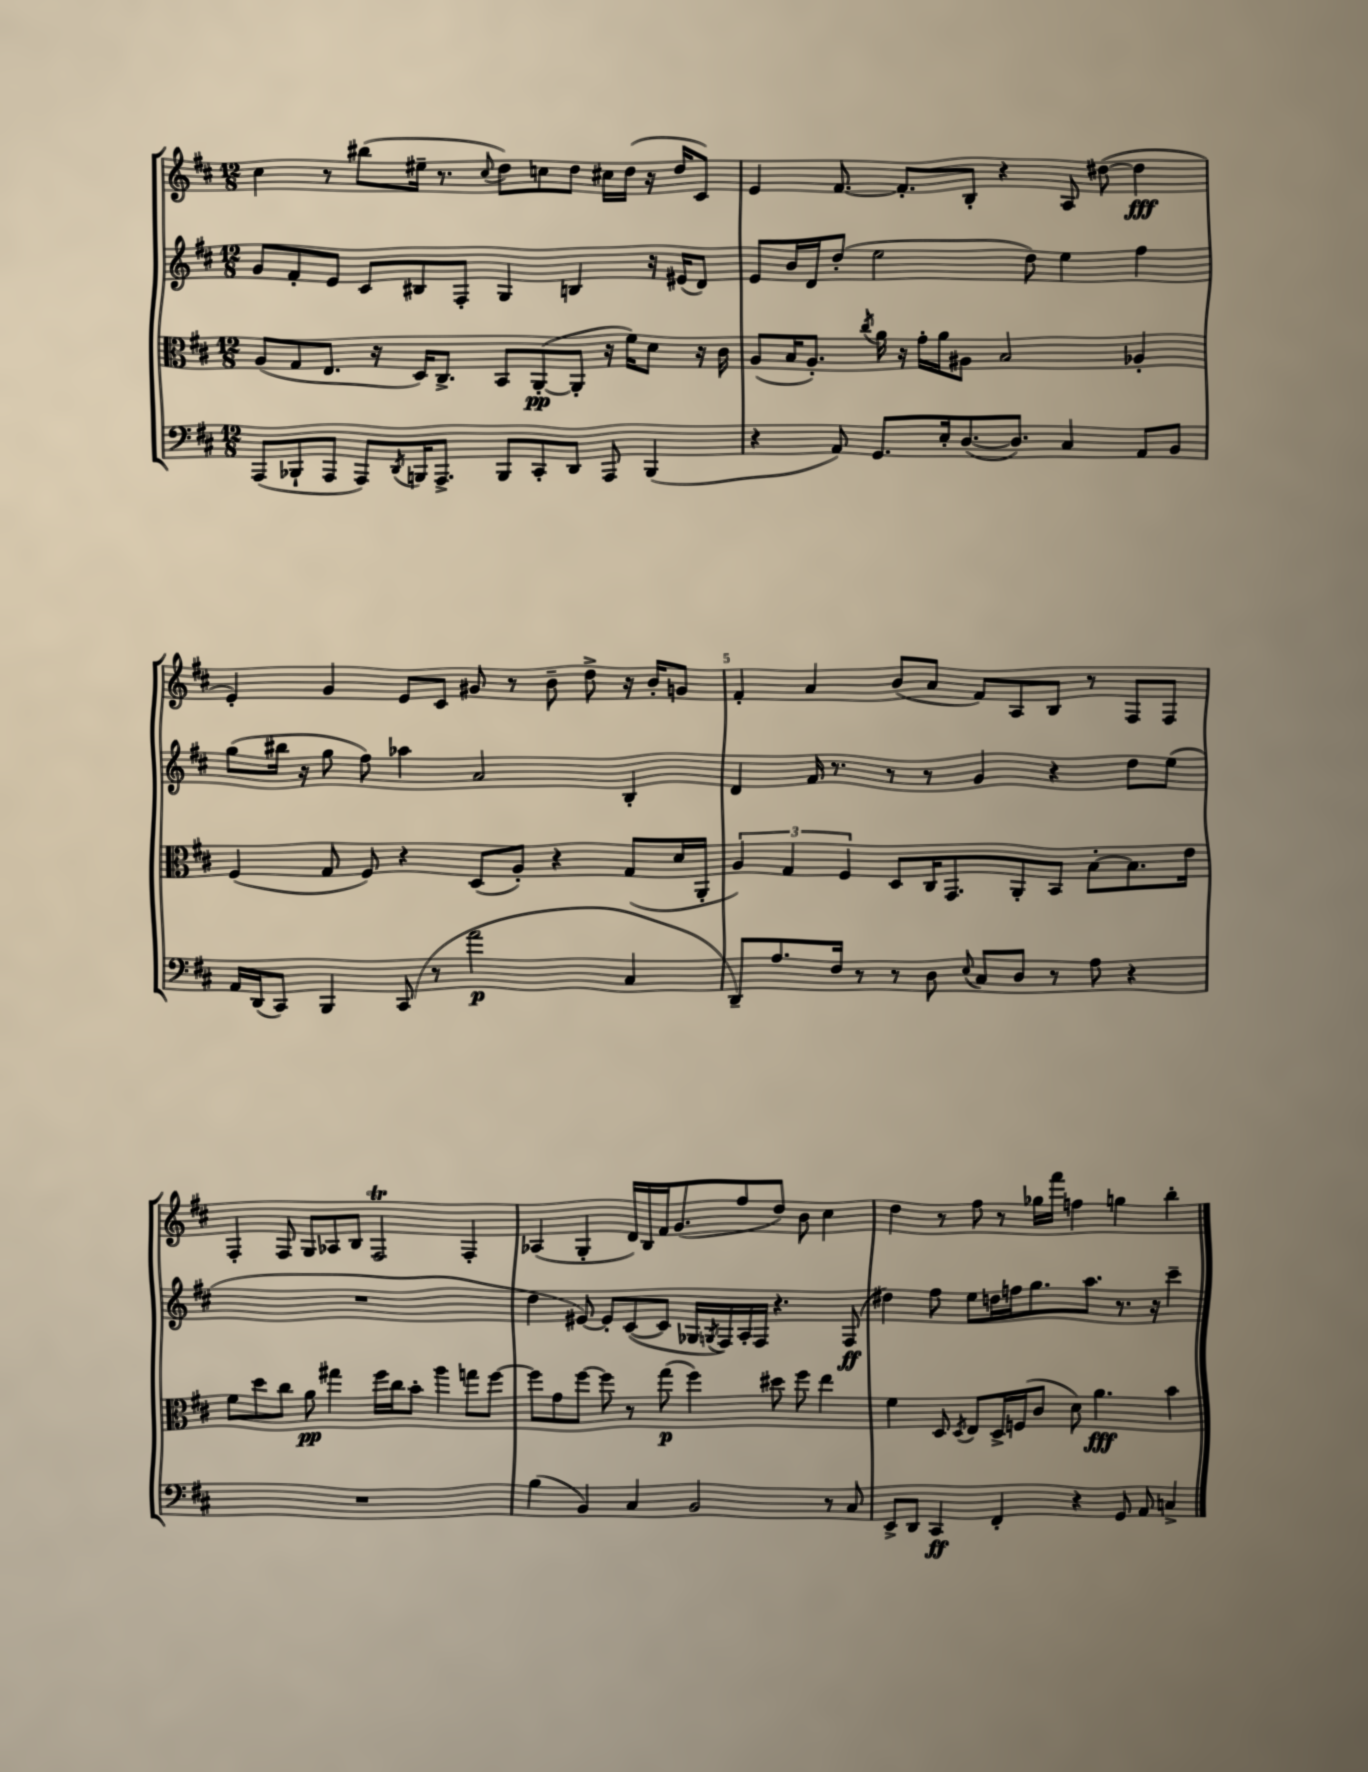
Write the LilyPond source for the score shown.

<<
\new StaffGroup <<
\new Staff = "s0" {
    \clef treble \key d \major \numericTimeSignature \time 12/8
    cis''4 r8 bis''8( eis''16-- r8. \appoggiatura { cis''8 } d''8) c''8 d''8 cis''16 d''16( r16 d''16 cis'8) |
    e'4 fis'8.~ fis'8.-. b8-. r4 a8 dis''8~( dis''4\fff |
    e'4-.) g'4 e'8 cis'8 gis'8 r8 b'8-- d''8-> r16 b'16-. g'8 |
    fis'4-. a'4 b'8( a'8 fis'8) a8 b8 r8 fis8 fis8 |
    fis4-. fis8 g8 aes8 b8 fis2\trill fis4-. |
    aes4( g4-. d'16) b16 fis'16 g'8.( fis''8 d''8) b'8 cis''4 |
    d''4 r8 fis''8 r8 ges''16 fis'''16 f''4 g''4 b''4-. \bar "|." |
}
\new Staff = "s1" {
    \clef treble \key d \major \numericTimeSignature \time 12/8
    g'8 fis'8-. e'8 cis'8 bis8 fis8-. g4 b4 r16 eis'16( d'8) |
    e'8 b'16 d'16 d''8-.( e''2 d''8) e''4 fis''4 |
    g''8( bis''16 r16 g''8 fis''8) aes''4 a'2 b4-. |
    d'4 fis'16 r8. r8 r8 g'4 r4 d''8 e''8( |
    R1. |
    d''4 eis'8~) eis'8-. cis'8~( cis'8 ges16 \acciaccatura { g8 } fis16) a16-. fis16 r4. fis8\ff( |
    dis''4) fis''8 e''8 d''16 f''16 g''8. a''8. r8. r16 cis'''4-- \bar "|." |
}
\new Staff = "s2" {
    \clef alto \key d \major \numericTimeSignature \time 12/8
    a8( g8 e8. r16 d16) cis8.-> b,8 a,8~-.\pp( a,8-. r16 fis'16) d'8 r16 cis'16 |
    a8( b16 a8.-.) \acciaccatura { cis''8 } a'16 r16 g'16-. a'16 ais8 b2 aes4-. |
    fis4( g8 fis8) r4 d8( a8-.) r4 g8( d'16 a,16-. |
    \tuplet 3/2 { a4) g4 fis4 } d8 cis16 g,8. a,8-. b,8 b8~-. b8. e'16 |
    fis'8 d''8 cis''8 a'8\pp gis''4 fis''16 cis''16 b'8-. a''4 g''8 fis''8~ |
    fis''8 g'8 fis''8~ fis''8 r8 g''8\p( fis''4) dis''8 fis''8 e''4 |
    fis'4 d8 \acciaccatura { d8 } e8 d16-> f16( cis'8 d'8) a'4.\fff b'4 \bar "|." |
}
\new Staff = "s3" {
    \clef bass \key d \major \numericTimeSignature \time 12/8
    a,,8( bes,,8-! a,,8 a,,8) \acciaccatura { d,8 } b,,16 a,,8.-> b,,8 cis,8-. d,8 a,,8 b,,4( |
    r4 a,8) g,8. e16-. d8.~( d8.) cis4 a,8 b,8 |
    a,16 d,16( cis,8) b,,4 cis,8( r8 a'2\p cis4 |
    d,8--) a8. fis16 r8 r8 d8 \appoggiatura { e8 } cis8 d8 r8 a8 r4 |
    R1. |
    b4( b,4) cis4 b,2 r8 cis8 |
    e,8-> d,8 cis,4\ff fis,4-. r4 g,8 a,8 c4-> \bar "|." |
}
>>
>>
\layout { \context { \Score currentBarNumber = #2 \override BarNumber.break-visibility = ##(#f #t #t) barNumberVisibility = #(every-nth-bar-number-visible 5) } }
